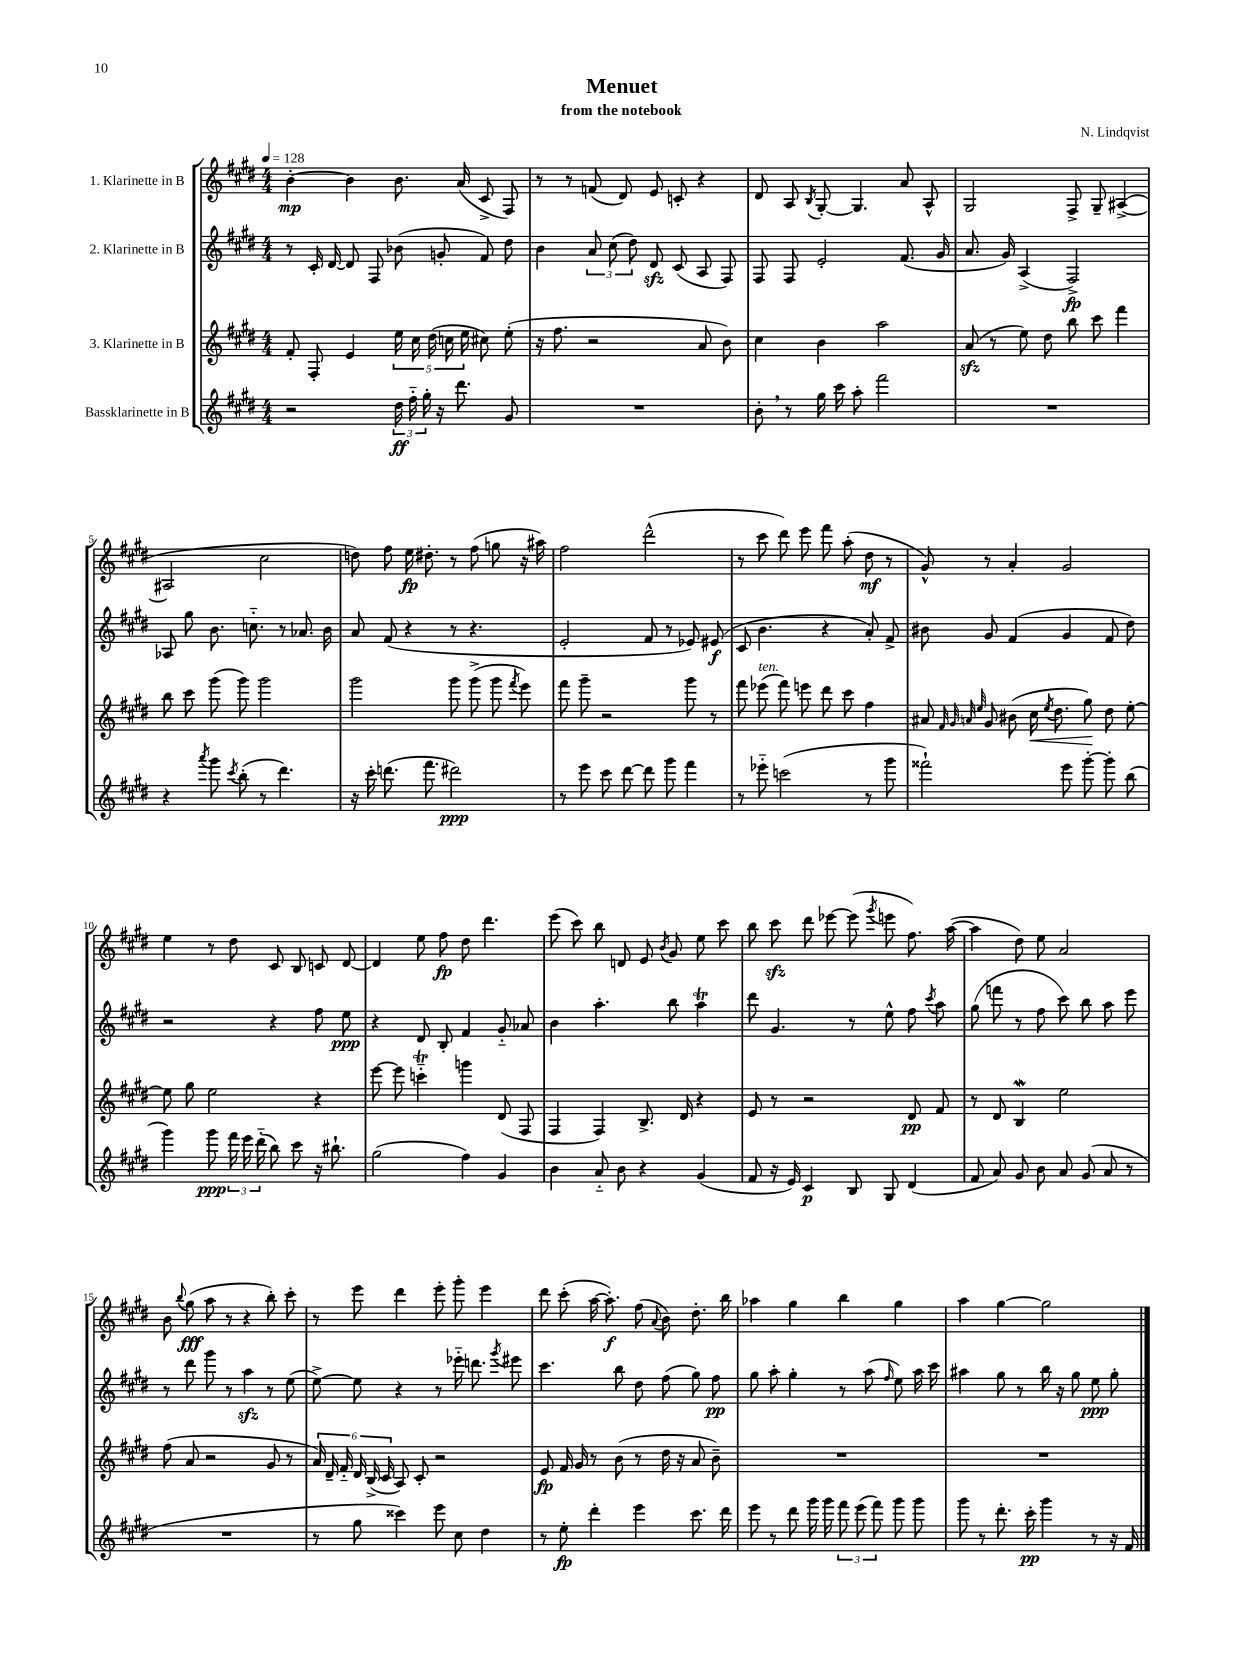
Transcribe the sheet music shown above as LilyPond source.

\header { title = "Menuet" composer = "N. Lindqvist" subtitle = "from the notebook" }
<<
\new StaffGroup <<
\new Staff = "s0" \with { instrumentName = "1. Klarinette in B" } {
    \clef treble \key e \major \numericTimeSignature \time 4/4 \tempo 4 = 128
    \autoBeamOff b'4~-.\mp b'4 b'8. a'16( cis'8-> fis8) |
    r8 r8 f'8( dis'8) e'8 c'8-. r4 |
    dis'8 a8 \acciaccatura { b8 } gis8~-. gis4. a'8 a8-^ |
    gis2 fis8-> gis8-- ais4~->( |
    ais2 cis''2 |
    d''8) fis''8 e''16\fp dis''8.-. r8 fis''8( g''8 r16 ais''16) |
    fis''2 dis'''2-^( |
    r8 cis'''8 dis'''8) e'''8 fis'''8 a''8-.( dis''8\mf r8 |
    gis'8-^) r8 a'4-. gis'2 |
    e''4 r8 dis''8 cis'8 b8 c'8 dis'8~ |
    dis'4 e''8 fis''8\fp dis''8 dis'''4. |
    e'''8( cis'''8) b''8 d'8 e'8 \acciaccatura { b'8 } gis'8 e''8 cis'''8 |
    b''8 cis'''8\sfz dis'''8 ees'''8~ ees'''8( \acciaccatura { gis'''8 } e'''8 fis''8.) a''16~( |
    a''4 dis''8) e''8 a'2 |
    b'8 \appoggiatura { b''8 } gis''8\fff( a''8 r8 r4 b''8-.) cis'''8-. |
    r8 e'''8 dis'''4 e'''8-. gis'''8-. e'''4 |
    dis'''8 cis'''8-.( a''16~ a''8.-.\f) fis''8( \appoggiatura { a'8 } b'8) dis''8.-. b''16 |
    aes''4 gis''4 b''4 gis''4 |
    a''4 gis''4~ gis''2 \bar "|." |
}
\new Staff = "s1" \with { instrumentName = "2. Klarinette in B" } {
    \clef treble \key e \major \numericTimeSignature \time 4/4
    \autoBeamOff r8 cis'16-. dis'16~ dis'8 fis8 bes'8( g'8-. fis'8) dis''8 |
    b'4 \tuplet 3/2 { a'8 cis''8( dis''8) } dis'8\sfz cis'8( a8 fis8) |
    fis8 fis8 e'2-. fis'8.( gis'16 |
    a'8. gis'16) a4->( fis2->\fp) |
    aes8 gis''8 b'8. c''8.-_ r8 aes'8. b'16 |
    a'8 fis'8( r4 r8 r4. |
    e'2-. fis'8 r8 ees'8) eis'8\f( |
    cis'8 b'4. r4 a'8-.) fis'8-> |
    bis'8 gis'8 fis'4( gis'4 fis'8 dis''8) |
    r2 r4 fis''8 e''8\ppp |
    r4 dis'8 b8-. fis'4 gis'8-_ aes'8 |
    b'4 a''4.-. b''8 a''4\trill |
    dis'''8 gis'4. r8 e''8-^ fis''8 \acciaccatura { cis'''8 } a''8 |
    gis''8( f'''8 r8 fis''8 cis'''8) b''8 a''8 e'''8 |
    r8 dis'''8 gis'''8 r8 a''4\sfz r8 e''8( |
    e''8~->) e''8 r4 r8 ees'''16-_ d'''8. \acciaccatura { gis'''8 } eis'''8 |
    cis'''4. b''8 dis''8 fis''8( gis''8) fis''8\pp |
    gis''8 a''8-. gis''4-. r8 a''8( \grace { fis''16 } e''8) a''16 cis'''16 |
    ais''4 gis''8 r8 b''16 r16 gis''8 e''8\ppp gis''8-. \bar "|." |
}
\new Staff = "s2" \with { instrumentName = "3. Klarinette in B" } {
    \clef treble \key e \major \numericTimeSignature \time 4/4
    \autoBeamOff fis'8-. fis8-. e'4 \tuplet 5/4 { e''16 cis''16 dis''16( c''16 e''16 } cis''8) e''8-.( |
    r16 fis''8. r2 a'8 b'8) |
    cis''4 b'4 a''2 |
    a'8\sfz( r8 e''8) dis''8 b''8 cis'''8 fis'''4 |
    b''8 cis'''8 gis'''8( gis'''8) gis'''2 |
    gis'''2 gis'''8 gis'''8->( gis'''8 \acciaccatura { fis'''8 } e'''8) |
    fis'''8 gis'''8-- r2 gis'''8 r8 |
    fis'''8 ees'''8^\markup { \italic "ten." }( fis'''8) e'''8 dis'''8 cis'''8 fis''4 |
    ais'8 \grace { fis'32 gis'32 a'32 e''32 } gis'8 bis'8( cis''16\< \acciaccatura { e''8 } dis''8. gis''8\!) dis''8 e''8~-. |
    e''8 gis''8 e''2 r4 |
    e'''8~ e'''8 c'''4-_\trill g'''4 dis'8( fis8 |
    fis4 fis4) b8.-> dis'16 r4 |
    e'8 r8 r2 dis'8\pp fis'8 |
    r8 dis'8 b4\mordent e''2 |
    fis''8( a'8 r2 gis'8 r8 |
    \tuplet 6/4 { a'16) dis'16-- fis'16-_ dis'16 b16->( cis'16 } a8) cis'8-. r2 |
    e'8\fp fis'16 gis'16 r8 b'8( r8 dis''16 r16 a'8 b'8--) |
    R1 |
    R1 \bar "|." |
}
\new Staff = "s3" \with { instrumentName = "Bassklarinette in B" } {
    \clef treble \key e \major \numericTimeSignature \time 4/4
    \autoBeamOff r2 \tuplet 3/2 { dis''16\ff fis''16-_ gis''16-. } r16 dis'''8. gis'8 |
    R1 |
    b'8-. \breathe r8 gis''16 cis'''16 a''8-. fis'''2 |
    R1 |
    r4 \acciaccatura { a'''8 } gis'''8 \acciaccatura { cis'''8 } b''8-.( r8 dis'''4.) |
    r16 cis'''16-. d'''8.( fis'''8. dis'''2\ppp) |
    r8 e'''8 cis'''8 dis'''8~ dis'''8 gis'''8 fis'''4 |
    r8 ees'''8-_ c'''2( r8 gis'''8 |
    fisis'''2-!) e'''8 gis'''8~-. gis'''8-. b''8( |
    gis'''4) gis'''8\ppp \tuplet 3/2 { fis'''16 e'''16 dis'''16-_( } b''8) cis'''8 r16 bis''8.-! |
    gis''2( fis''4) gis'4 |
    b'4 a'8-_ b'8 r4 gis'4( |
    fis'8 r16 e'16) cis'4\p b8 gis8 dis'4( |
    fis'8 a'8) gis'8 b'8 a'8 gis'8( a'8 r8 |
    R1 |
    r8 gis''8 cisis'''4) e'''8 cis''8 dis''4 |
    r8 e''8-.\fp dis'''4-. e'''4 cis'''8. dis'''16 |
    e'''8 r8 dis'''8 gis'''16 gis'''16 \tuplet 3/2 { fis'''8 e'''8( fis'''8) } gis'''8 gis'''8 |
    gis'''8 r8 dis'''8.-. cis'''16-.\pp gis'''4 r8 r16 fis'16 \bar "|." |
}
>>
>>
